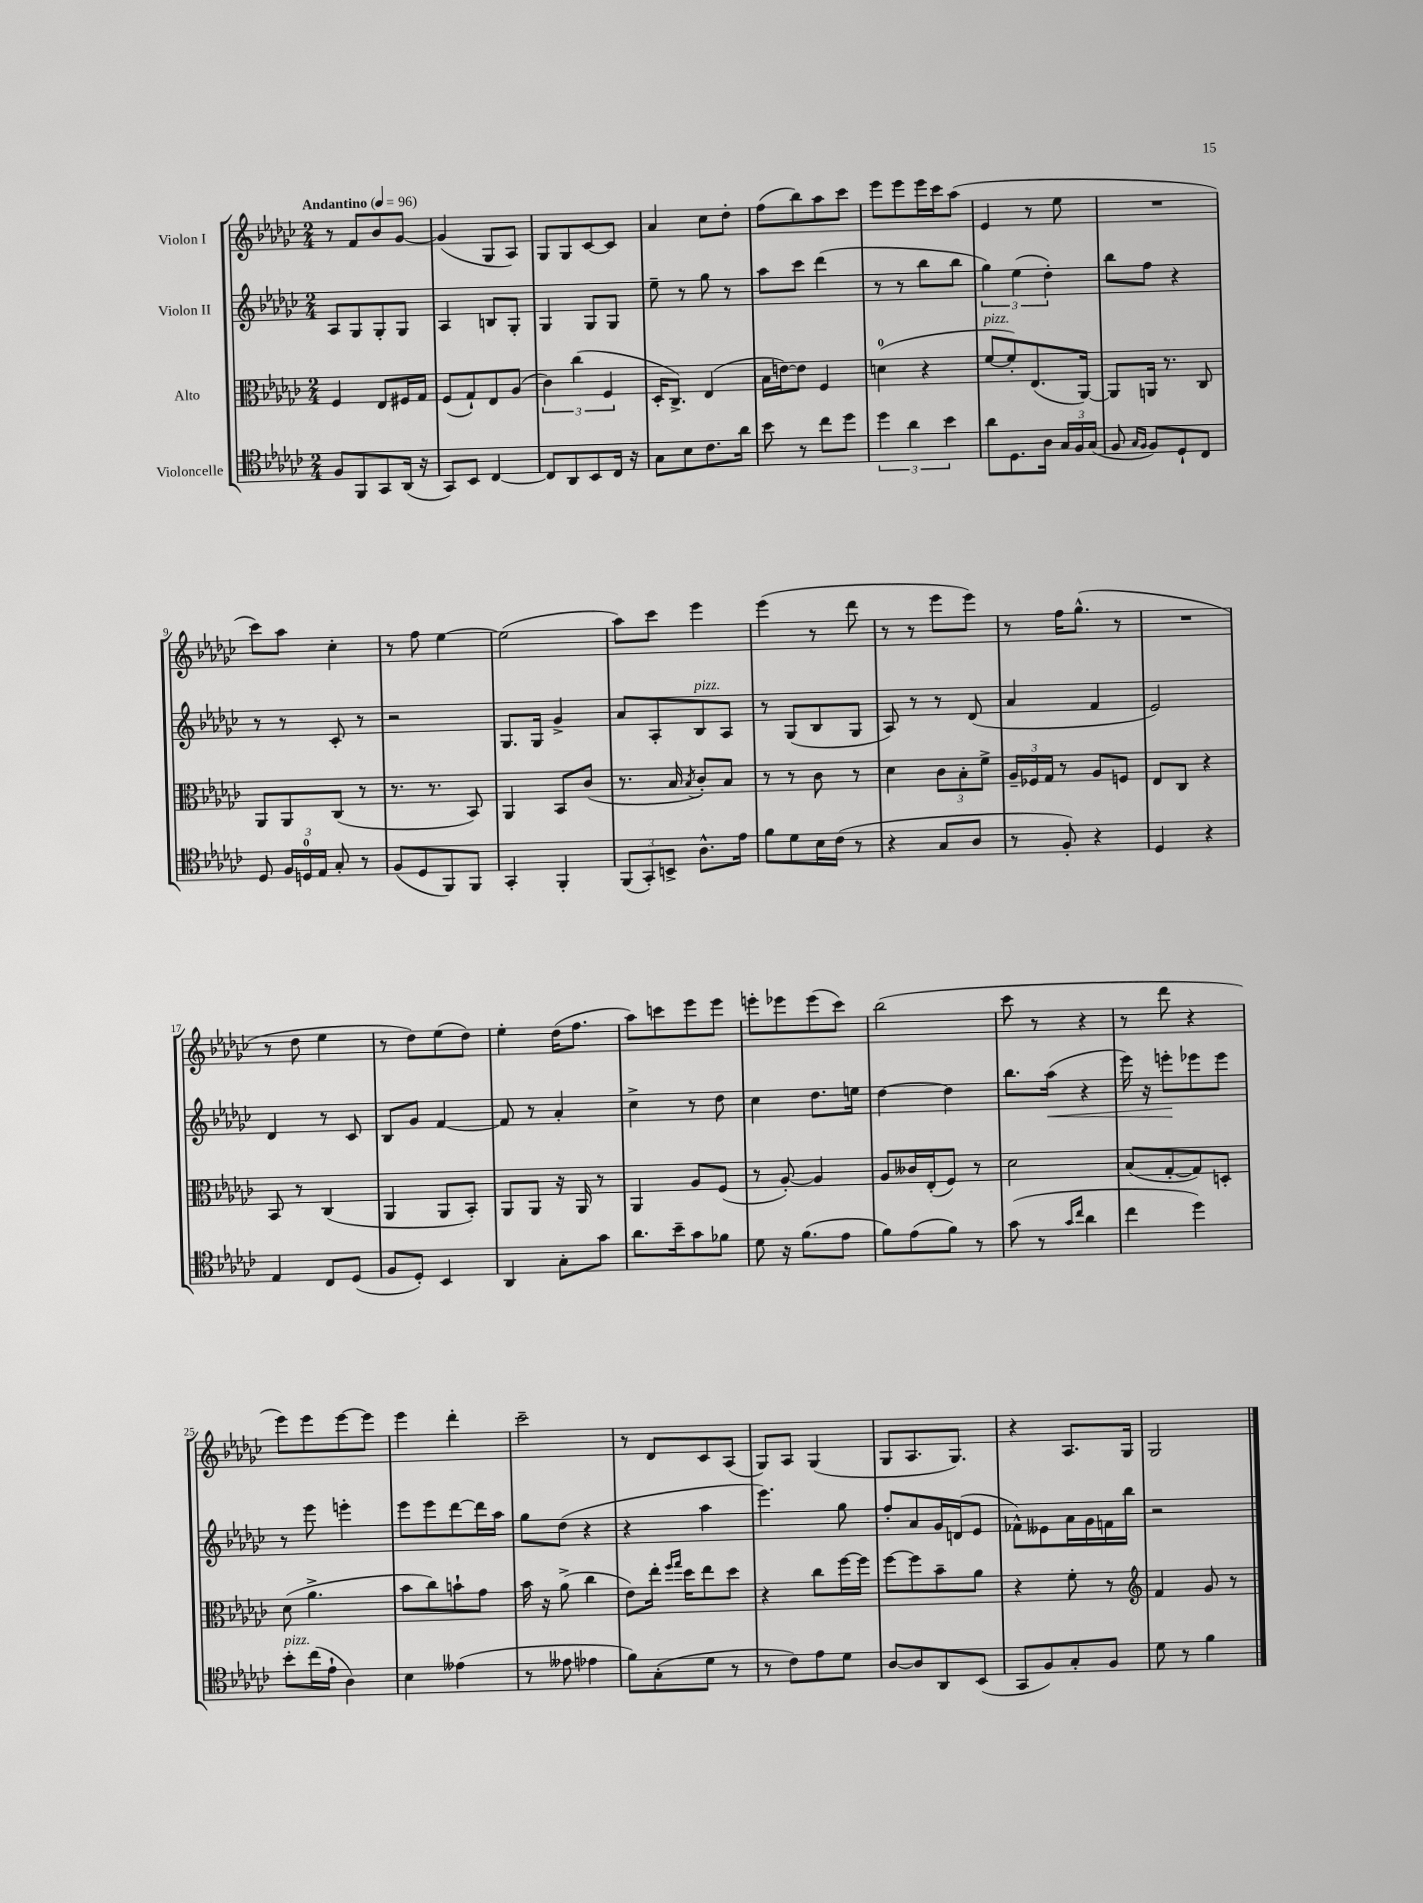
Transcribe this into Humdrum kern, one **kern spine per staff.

**kern	**kern	**kern	**dynam	**kern
*part4	*part3	*part2	*part2	*part1
*staff4	*staff3	*staff2	*staff2	*staff1
*I"Violoncelle	*I"Alto	*I"Violon II	*	*I"Violon I
*clefC4	*clefC3	*clefG2	*	*clefG2
*k[b-e-a-d-g-c-]	*k[b-e-a-d-g-c-]	*k[b-e-a-d-g-c-]	*	*k[b-e-a-d-g-c-]
*M2/4	*M2/4	*M2/4	*	*M2/4
*MM96	*MM96	*MM96	*	*MM96
=1	=1	=1	=1	=1
!	!	!	!	!LO:TX:a:B:t=Andantino
8F/L	4F/	8A-/L	.	8r
8FF/	.	8G-/	.	8f/L
8GG-/	8E-/L	8G-'/	.	8b-/
(16AA-/Jk	16F#X/L	8G-/J	.	[8g-/J
16r	16G-/JJ	.	.	.
=2	=2	=2	=2	=2
8GG-/L)	(8F/L	4A-/	.	(4g-/]
8BB-/J	8G-`/)	.	.	.
[4C-/	8E-/	8Bn/L	.	8G-/L
.	(8A-/J	8G-'/J	.	8A-/J)
=3	=3	=3	=3	=3
8C-/L]	6c-\)	4G-/	.	8G-/L
8AA-/	.	.	.	8G-/
.	(6cc-\	.	.	.
8BB-/	.	8G-/L	.	[8c-/
.	6F/	.	.	.
16C-/Jk	.	8G-/J	.	8c-/J]
16r	.	.	.	.
=4	=4	=4	=4	=4
8G-\L	16D-'/KL	8ee-~\	.	4a-/
.	8.C-^/J)	.	.	.
8B-\	.	8r	.	.
8.c-\	(4E-/	8gg-\	.	8cc-\L
.	.	8r	.	8dd-'\J
16a-\Jk	.	.	.	.
=5	=5	=5	=5	=5
8b-\	16B-\LL	8aa-\L	.	(8ff\L
.	[16en\J)	.	.	.
8r	8e\J]	8ccc-\J	.	8bb-\)
8cc-\L	4F/	(4ddd-\	.	8aa-\
8dd-\J	.	.	.	8ccc-\J
=6	=6	=6	=6	=6
6dd-\	(4dn\	8r	.	8eee-\L
.	.	8r	.	8eee-\
6a-\	.	.	.	.
.	4r	8bb-\L	.	16eee-\L
.	.	.	.	16ccc-\J
6b-\	.	.	.	.
.	.	8bb-\J	.	(8aa-\J
=7	=7	=7	=7	=7
!	!LO:TX:a:i:t=pizz.	!	!	!
8a-\L	[8f/L	6gg-\)	.	4e-/
8.D-\	8f'/])	.	.	.
.	.	(6ee-\	.	.
.	(8.E-/	.	.	8r
16A-\Jk	.	.	.	.
.	.	6dd-'\)	.	.
24G-/LL	.	.	.	8ee-\
24F/	.	.	.	.
.	[16AA-/Jk)	.	.	.
(24G-/JJ	.	.	.	.
=8	=8	=8	=8	=8
8F/	8AA-/L]	8bb-\L	.	2r
16qqG-/LL	.	.	.	.
16qqF/JJ	.	.	.	.
8F/L)	16AAn/Jk	8ff\J	.	.
.	8.r	.	.	.
8D-`/	.	4r	.	.
8C-/J	8C-/	.	.	.
!!LO:LB:g=z
=9	=9	=9	=9	=9
8D-/	8AA-/L	8r	.	8ccc-\L)
24F/LL	8AA-/	8r	.	8aa-\J
24Dn/	.	.	.	.
24E-/JJ	.	.	.	.
8G-'/	(8C-/J	8c-'/	.	4cc-'\
8r	8r	8r	.	.
=10	=10	=10	=10	=10
(8F/L	8.r	2r	.	8r
8D-/	.	.	.	8ff\
.	8.r	.	.	.
8FF/)	.	.	.	[4ee-\
8FF/J	8BB-/)	.	.	.
=11	=11	=11	=11	=11
4GG-'/	4AA-/	8.G-/L	.	(2ee-\]
.	.	16G-/Jk	.	.
4FF'/	8BB-/L	4g-^/	.	.
.	(8c-/J	.	.	.
=12	=12	=12	=12	=12
(12FF/L	8.r	8a-/L	.	8aa-\L)
12GG-'/)	.	.	.	.
.	.	8A-'/	.	8ccc-\J
12BBn^/J	.	.	.	.
.	16B-/	.	.	.
.	8qB-/	.	.	.
!	!	!LO:TX:a:i:t=pizz.	!	!
8.A-^^\L	8c-'/L)	8B-/	.	4eee-\
.	8B-/J	8A-/J	.	.
16e-\Jk	.	.	.	.
=13	=13	=13	=13	=13
8f\L	8r	8r	.	(4eee-\
8d-\	8r	(8G-/L	.	.
16B-\L	8c-\	8B-/	.	8r
(16c-\JJ	.	.	.	.
8r	8r	8G-/J	.	8ddd-\
=14	=14	=14	=14	=14
4r	4d-\	8A-/)	.	8r
.	.	8r	.	8r
8G-/L	12c-\L	8r	.	8eee-\L
.	12B-'\	.	.	.
8A-/J	.	(8d-/	.	8eee-\J)
.	12f^\J	.	.	.
=15	=15	=15	=15	=15
8r	24A-~/LL	4a-/	.	8r
.	24F-X/	.	.	.
.	24G-/JJ	.	.	.
8F'/)	8r	.	.	16ff\KL
.	.	.	.	(8.gg-^^\J
4r	8A-/L	4f/	.	.
.	8Fn/J	.	.	8r
=16	=16	=16	=16	=16
4D-/	8E-/L	2e-/)	.	2r
.	8C-/J	.	.	.
4r	4r	.	.	.
!!LO:LB:g=z
=17	=17	=17	=17	=17
4E-/	8BB-/	4d-/	.	8r
.	8r	.	.	8dd-\
8C-/L	(4C-/	8r	.	4ee-\
(8D-/J	.	8c-/	.	.
=18	=18	=18	=18	=18
8F/L	4AA-/	8B-/L	.	8r
8D-'/J)	.	8g-/J	.	8dd-\L)
4BB-/	8AA-/L	[4f/	.	(8ee-\
.	8BB-'/J)	.	.	8dd-\J)
=19	=19	=19	=19	=19
4AA-/	8AA-/L	8f/]	.	4ee-'\
.	8AA-/J	8r	.	.
8G-'\L	16r	4a-'/	.	(16dd-\KL
.	16AA-/	.	.	8.ff\J
8g-\J	8r	.	.	.
=20	=20	=20	=20	=20
8.a-\L	4AA-/	4cc-^\	.	8aa-\L)
.	.	.	.	8cccn\
16b-~\k	.	.	.	.
8g-\	8A-/L	8r	.	8eee-\
8f-X\J	(8F/J	8dd-\	.	8eee-\J
=21	=21	=21	=21	=21
8d-\	8r	4cc-\	.	8eeen'\L
16r	[8A-'/)	.	.	8eee-X\
(8.f\L	.	.	.	.
.	4A-/]	8.dd-\L	.	(8eee-\
8e-\J	.	.	.	8ccc-\J)
.	.	16een\Jk	.	.
=22	=22	=22	=22	=22
8f\L)	8A-/L	[4dd-\	.	(2bb-\
(8e-\	16c--X/L	.	.	.
.	(16E-'/J	.	.	.
8f\J)	8F/J)	4dd-\]	.	.
8r	8r	.	.	.
=23	=23	=23	=23	=23
(8g-\	2d-\	8.bb-\L	.	8ccc-\
8r	.	.	.	8r
!	!	!	!LO:HP:b	!
.	.	(16aa-\Jk	<	.
16qqg-/LL	.	.	.	.
16qqcc-/JJ	.	.	.	.
4a-\	.	4r	.	4r
=24	=24	=24	=24	=24
4cc-\	(8B-/L	16eee-\)	.	8r
.	.	16r	.	.
.	[8G-'/	8eeen'\L	.	8ddd-\
4dd-\)	8G-/])	8eee-X\	[	4r
.	8Dn'/J	8eee-\J	.	.
!!LO:LB:g=z
=25	=25	=25	=25	=25
!LO:TX:a:i:t=pizz.	!	!	!	!
8b-'\L	(8d-\	8r	.	8eee-\L)
(16cc-\L	4.a-^\	8eee-\	.	8eee-\
16e-`\JJ	.	.	.	.
4A-\)	.	4eeen'\	.	[8eee-\
.	.	.	.	8eee-\J]
=26	=26	=26	=26	=26
4B-\	8b-\L	8eee-\L	.	4eee-\
.	8cc-\)	8eee-\	.	.
(4e--X\	8bn`\	[8ddd-\	.	4ddd-'\
.	8g-\J	16ddd-\L]	.	.
.	.	16aa-\JJ	.	.
=27	=27	=27	=27	=27
8r	16b-\	8gg-\L	.	2ccc-~\
.	16r	.	.	.
8e--X\	(8a-^\	(8dd-\J	.	.
4e-X\	4cc-\	4r	.	.
=28	=28	=28	=28	=28
8f\L)	8e-\L)	4r	.	8r
(8G-'\	16ee-'\Jk	.	.	8d-/L
.	16qqff/LL	.	.	.
.	16qqgg-/JJ	.	.	.
.	16dd-\KL	.	.	.
8d-\J	8ee-\	4aa-\	.	8c-/
8r	8dd-\J	.	.	(8A-/J
=29	=29	=29	=29	=29
8r	4r	4.eee-\)	.	8G-/L)
8c-\L)	.	.	.	8A-/J
8e-\	8cc-\L	.	.	(4G-/
8d-\J	[16ff\L	8gg-\	.	.
.	16ff\JJ]	.	.	.
=30	=30	=30	=30	=30
[8A-/L	[8ff\L	8ff'/L	.	8G-/L
8A-/]	8ff\]	8a-/	.	8.A-/
8AA-/	8b-~\	16g-/L	.	.
.	.	(16dn/J	.	8.G-/J)
(8BB-/J	8a-\J	8e-/J	.	.
=31	=31	=31	=31	=31
8GG-/L	4r	8f-X^^\L)	.	4r
8F/)	.	8e--X\	.	.
8G-'/	8f'\	16a-\L	.	8.A-/L
.	.	16g-\	.	.
8F/J	8r	16fn\	.	.
.	.	16bb-\JJ	.	16G-/Jk
=32	=32	=32	=32	=32
*	*clefG2	*	*	*
8d-\	4f/	2r	.	2G-/
8r	.	.	.	.
4f\	8g-/	.	.	.
.	8r	.	.	.
==	==	==	==	==
*-	*-	*-	*-	*-
